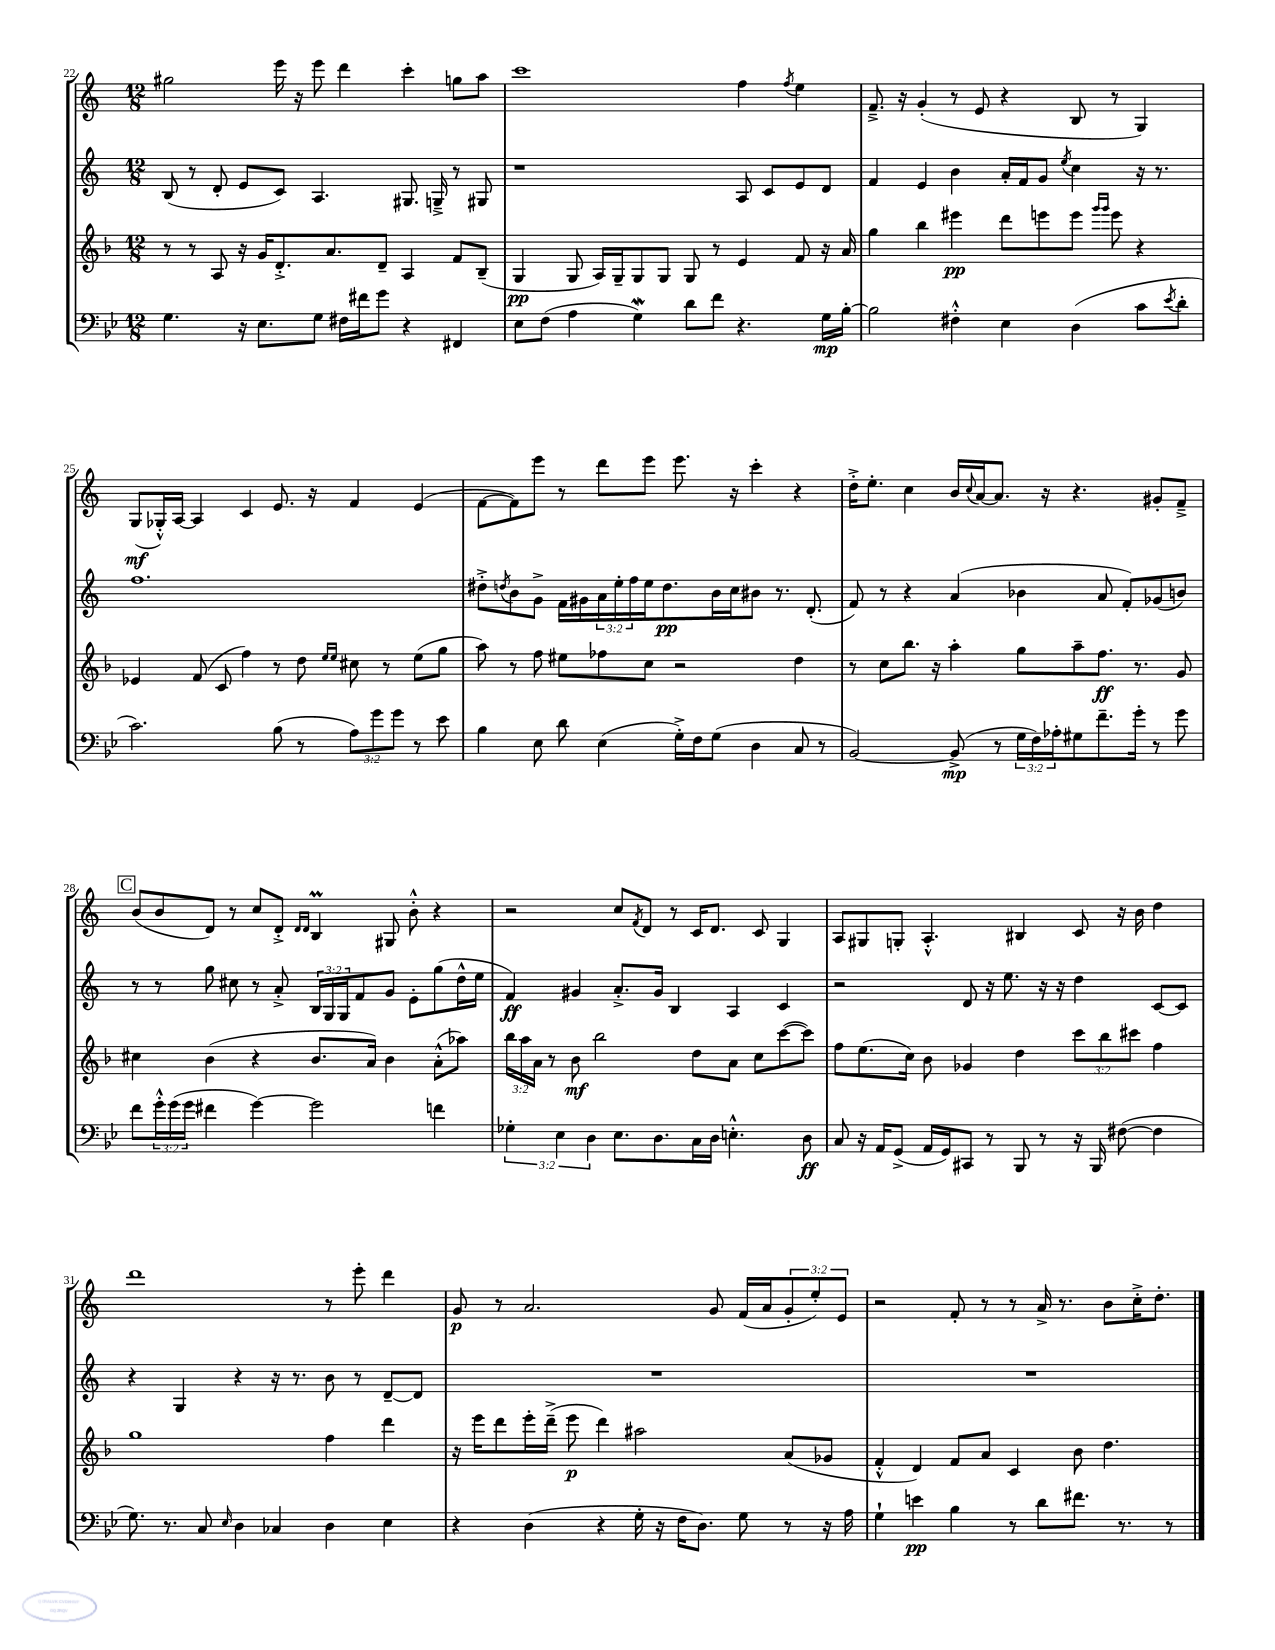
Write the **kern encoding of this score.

**kern	**dynam	**kern	**dynam	**kern	**dynam	**kern	**dynam
*part4	*part4	*part3	*part3	*part2	*part2	*part1	*part1
*staff4	*staff4	*staff3	*staff3	*staff2	*staff2	*staff1	*staff1
*clefF4	*	*clefG2	*	*clefG2	*	*clefG2	*
*k[b-e-]	*	*k[b-]	*	*k[]	*	*k[]	*
*M12/8	*	*M12/8	*	*M12/8	*	*M12/8	*
=22	=22	=22	=22	=22	=22	=22	=22
4.G\	.	8r	.	(8B/	.	2gg#X\	.
.	.	8r	.	8r	.	.	.
.	.	8A/	.	8d'/	.	.	.
16r	.	16r	.	8e/L	.	.	.
8.E-\L	.	16g/KL	.	.	.	.	.
.	.	8.d'^/	.	8c/J)	.	16eee\	.
.	.	.	.	.	.	16r	.
8G\J	.	.	.	4.A/	.	8eee\	.
.	.	8.a/	.	.	.	.	.
16F#X\LL	.	.	.	.	.	4ddd\	.
16f#X\J	.	.	.	.	.	.	.
8g\J	.	8d~/J	.	.	.	.	.
4r	.	4A/	.	8.G#X/	.	4ccc'\	.
.	.	.	.	16Gn~^/	.	.	.
4FF#X/	.	8f/L	.	8r	.	8ggn\L	.
.	.	(8B-~/J	.	8G#X/	.	8aa\J	.
=23	=23	=23	=23	=23	=23	=23	=23
8E-\L	.	4G/	pp	1r	.	1ccc	.
(8F\J	.	.	.	.	.	.	.
4A\	.	8G/	.	.	.	.	.
.	.	16A/LL)	.	.	.	.	.
.	.	16G~/J	.	.	.	.	.
4GW\)	.	8G/	.	.	.	.	.
.	.	8G/J	.	.	.	.	.
8d\L	.	8G/	.	.	.	.	.
8f\J	.	8r	.	.	.	.	.
4.r	.	4e/	.	8A/	.	4ff\	.
.	.	.	.	8c/L	.	.	.
.	.	.	.	.	.	8qff/	.
.	.	8f/	.	8e/	.	4ee\	.
16G\LL	mp	16r	.	8d/J	.	.	.
[16B-'\JJ	.	16a/	.	.	.	.	.
=24	=24	=24	=24	=24	=24	=24	=24
2B-\]	.	4gg\	.	4f/	.	8.f~^/	.
.	.	.	.	.	.	16r	.
.	.	4bb-\	.	4e/	.	(4g'/	.
4F#X'^^\	.	4eee#X\	pp	4b\	.	8r	.
.	.	.	.	.	.	8e/	.
4E-\	.	8ddd\L	.	16a'/LL	.	4r	.
.	.	.	.	16f/J	.	.	.
.	.	8eeen\	.	8g/J	.	.	.
.	.	.	.	8qee/	.	.	.
(4D\	.	8eee\J	.	4cc\	.	8B/	.
.	.	16qqggg/LL	.	.	.	.	.
.	.	16qqggg/JJ	.	.	.	.	.
.	.	8eee\	.	.	.	8r	.
8c\L	.	4r	.	16r	.	4G/)	.
.	.	.	.	8.r	.	.	.
8qe-/	.	.	.	.	.	.	.
8d'\J	.	.	.	.	.	.	.
!!LO:LB:g=z
=25	=25	=25	=25	=25	=25	=25	=25
2.c\)	.	4e-X/	.	1.ff	.	(8G/L	mf
.	.	.	.	.	.	16G-X'^^/L)	.
.	.	.	.	.	.	[16A/JJ	.
.	.	(8f/	.	.	.	4A/]	.
.	.	8c/	.	.	.	.	.
.	.	4ff\)	.	.	.	4c/	.
(8B-\	.	8r	.	.	.	8.e/	.
8r	.	8dd\	.	.	.	.	.
.	.	.	.	.	.	16r	.
.	.	16qqee/LL	.	.	.	.	.
.	.	16qqee/JJ	.	.	.	.	.
12A\L)	.	8cc#X\	.	.	.	4f/	.
12g\	.	.	.	.	.	.	.
.	.	8r	.	.	.	.	.
12g\J	.	.	.	.	.	.	.
8r	.	(8ee\L	.	.	.	(4e/	.
8e-\	.	8gg\J	.	.	.	.	.
=26	=26	=26	=26	=26	=26	=26	=26
4B-\	.	8aa\)	.	8dd#X'^\L	.	[8f\L	.
.	.	.	.	8qddn/	.	.	.
.	.	8r	.	8b\	.	8f\])	.
8E-\	.	8ff\	.	8g^\J	.	8eee\J	.
8d\	.	8ee#X\L	.	16f\LL	.	8r	.
.	.	.	.	16g#X\	.	.	.
(4E-\	.	8ff-X\	.	24a\	.	8ddd\L	.
.	.	.	.	24ee'\	.	.	.
.	.	.	.	24ff\	.	.	.
.	.	8cc\J	.	16ee\J	.	8eee\J	.
.	.	.	.	8.dd\	pp	.	.
16G'^\LL)	.	2r	.	.	.	8.eee\	.
16F\J	.	.	.	.	.	.	.
(8G\J	.	.	.	16b\L	.	.	.
.	.	.	.	16cc\J	.	16r	.
4D\	.	.	.	8b#X\J	.	4ccc'\	.
.	.	.	.	8.r	.	.	.
8C/	.	4dd\	.	.	.	4r	.
.	.	.	.	(8.d'/	.	.	.
8r	.	.	.	.	.	.	.
=27	=27	=27	=27	=27	=27	=27	=27
[2BB-/)	.	8r	.	8f/)	.	16dd'^\KL	.
.	.	.	.	.	.	8.ee'\J	.
.	.	8cc\L	.	8r	.	.	.
.	.	8.bb-\J	.	4r	.	4cc\	.
.	.	16r	.	.	.	.	.
(8BB-^/]	mp	4aa'\	.	(4a/	.	16b/LL	.
.	.	.	.	.	.	8qqcc/	.
.	.	.	.	.	.	[16a/J	.
8r	.	.	.	.	.	8.a/J]	.
24G\LL	.	8gg\L	.	4b-X\	.	.	.
24F\)	.	.	.	.	.	.	.
.	.	.	.	.	.	16r	.
24A-X'\J	.	.	.	.	.	.	.
8G#X\	.	8aa~\	.	.	.	4.r	.
8.f~\	.	8.ff\J	ff	8a/	.	.	.
.	.	.	.	8f'/L)	.	.	.
16g'\Jk	.	8.r	.	.	.	.	.
8r	.	.	.	(8g-X/	.	8g#X'/L	.
8g\	.	8g/	.	8bn/J)	.	8f~^/J	.
!!LO:LB:g=z
!!LO:REH:place=s1:t=C
=28	=28	=28	=28	=28	=28	=28	=28
8f\L	.	4cc#X\	.	8r	.	(8b/L	.
24g'^^\L	.	.	.	8r	.	8b/	.
(24g\	.	.	.	.	.	.	.
24g\JJ	.	.	.	.	.	.	.
4f#X\	.	(4b-\	.	8gg\	.	8d/J)	.
.	.	.	.	8cc#X\	.	8r	.
[4g\)	.	4r	.	8r	.	8cc/L	.
.	.	.	.	8a'^/	.	8d'^/J	.
.	.	.	.	.	.	16qqd/LL	.
.	.	.	.	.	.	16qqd/JJ	.
2g\]	.	8.b-/L	.	24B/LL	.	4Bm/	.
.	.	.	.	24G/	.	.	.
.	.	.	.	24G/J	.	.	.
.	.	.	.	8f/	.	.	.
.	.	16a/Jk)	.	.	.	.	.
.	.	4b-\	.	8g/J	.	8G#X/	.
.	.	.	.	8e'\L	.	8b'^^\	.
4fn\	.	(8a'^^\L	.	(8gg\	.	4r	.
.	.	8aa-X\J)	.	16dd^^\L	.	.	.
.	.	.	.	16ee\JJ	.	.	.
=29	=29	=29	=29	=29	=29	=29	=29
6G-X'\	.	24bb-\LL	.	4f/)	ff	2r	.
.	.	24aa\	.	.	.	.	.
.	.	24a\JJ	.	.	.	.	.
.	.	8r	.	.	.	.	.
6E-\	.	.	.	.	.	.	.
.	.	8b-\	mf	4g#X/	.	.	.
6D\	.	.	.	.	.	.	.
.	.	2bb-\	.	.	.	.	.
8.E-\L	.	.	.	8.a'^/L	.	8cc/L	.
.	.	.	.	.	.	8qf/	.
.	.	.	.	.	.	8d/J	.
8.D\	.	.	.	16g#/Jk	.	.	.
.	.	.	.	4B/	.	8r	.
16C\L	.	8dd\L	.	.	.	16c/KL	.
16D\JJ	.	.	.	.	.	8.d/J	.
4.En'^^\	.	8a\J	.	4A/	.	.	.
.	.	8cc\L	.	.	.	8c/	.
.	.	([8ccc\	.	4c/	.	4G/	.
8D\	ff	8ccc\J])	.	.	.	.	.
=30	=30	=30	=30	=30	=30	=30	=30
8C/	.	8ff\L	.	2r	.	8A/L	.
16r	.	(8.ee\	.	.	.	8G#X/	.
16AA/KL	.	.	.	.	.	.	.
(8GG^/J	.	.	.	.	.	8Gn'/J	.
.	.	16cc\Jk)	.	.	.	.	.
16AA/LL	.	8b-\	.	.	.	4.A'^^/	.
16GG/J)	.	.	.	.	.	.	.
8CC#X/J	.	4g-X/	.	8d/	.	.	.
8r	.	.	.	16r	.	.	.
.	.	.	.	8.ee\	.	.	.
8BBB-/	.	4dd\	.	.	.	4B#X/	.
8r	.	.	.	16r	.	.	.
.	.	.	.	16r	.	.	.
16r	.	12ccc\L	.	4dd\	.	8c/	.
16BBB-/	.	.	.	.	.	.	.
.	.	12bb-\	.	.	.	.	.
([8F#X\	.	.	.	.	.	16r	.
.	.	12ccc#X\J	.	.	.	.	.
.	.	.	.	.	.	16b\	.
4F#\]	.	4ff\	.	[8c/L	.	4dd\	.
.	.	.	.	8c/J]	.	.	.
!!LO:LB:g=z
=31	=31	=31	=31	=31	=31	=31	=31
8.G\)	.	1gg	.	4r	.	1ddd	.
8.r	.	.	.	.	.	.	.
.	.	.	.	4G/	.	.	.
8C/	.	.	.	.	.	.	.
16qqE-/	.	.	.	.	.	.	.
4D\	.	.	.	4r	.	.	.
4C-X/	.	.	.	16r	.	.	.
.	.	.	.	8.r	.	.	.
4D\	.	4ff\	.	8b\	.	8r	.
.	.	.	.	8r	.	8eee'\	.
4E-\	.	4ddd\	.	[8d~/L	.	4ddd\	.
.	.	.	.	8d/J]	.	.	.
=32	=32	=32	=32	=32	=32	=32	=32
4r	.	16r	.	1.r	.	8g/	p
.	.	16eee\KL	.	.	.	.	.
.	.	8ddd\	.	.	.	8r	.
(4D\	.	16eee'\L	.	.	.	2.a/	.
.	.	(16ddd~^\JJ	.	.	.	.	.
.	.	8eee\	p	.	.	.	.
4r	.	4ddd\)	.	.	.	.	.
16G'\	.	2aa#X\	.	.	.	.	.
16r	.	.	.	.	.	.	.
16F\KL	.	.	.	.	.	.	.
8.D\J)	.	.	.	.	.	.	.
.	.	.	.	.	.	8g/	.
8G\	.	.	.	.	.	(16f/LL	.
.	.	.	.	.	.	16a/J	.
8r	.	(8a/L	.	.	.	12g'/	.
.	.	.	.	.	.	12ee'/)	.
16r	.	8g-X/J	.	.	.	.	.
.	.	.	.	.	.	12e/J	.
16A\	.	.	.	.	.	.	.
=33	=33	=33	=33	=33	=33	=33	=33
4G`\	.	4f'^^/	.	1.r	.	2r	.
4en\	pp	4d/)	.	.	.	.	.
4B-\	.	8f/L	.	.	.	8f'/	.
.	.	8a/J	.	.	.	8r	.
8r	.	4c/	.	.	.	8r	.
8d\L	.	.	.	.	.	16a^/	.
.	.	.	.	.	.	8.r	.
8.f#X\J	.	8b-\	.	.	.	.	.
.	.	4.dd\	.	.	.	8b\L	.
8.r	.	.	.	.	.	.	.
.	.	.	.	.	.	16cc'^\K	.
.	.	.	.	.	.	8.dd'\J	.
8r	.	.	.	.	.	.	.
==	==	==	==	==	==	==	==
*-	*-	*-	*-	*-	*-	*-	*-
